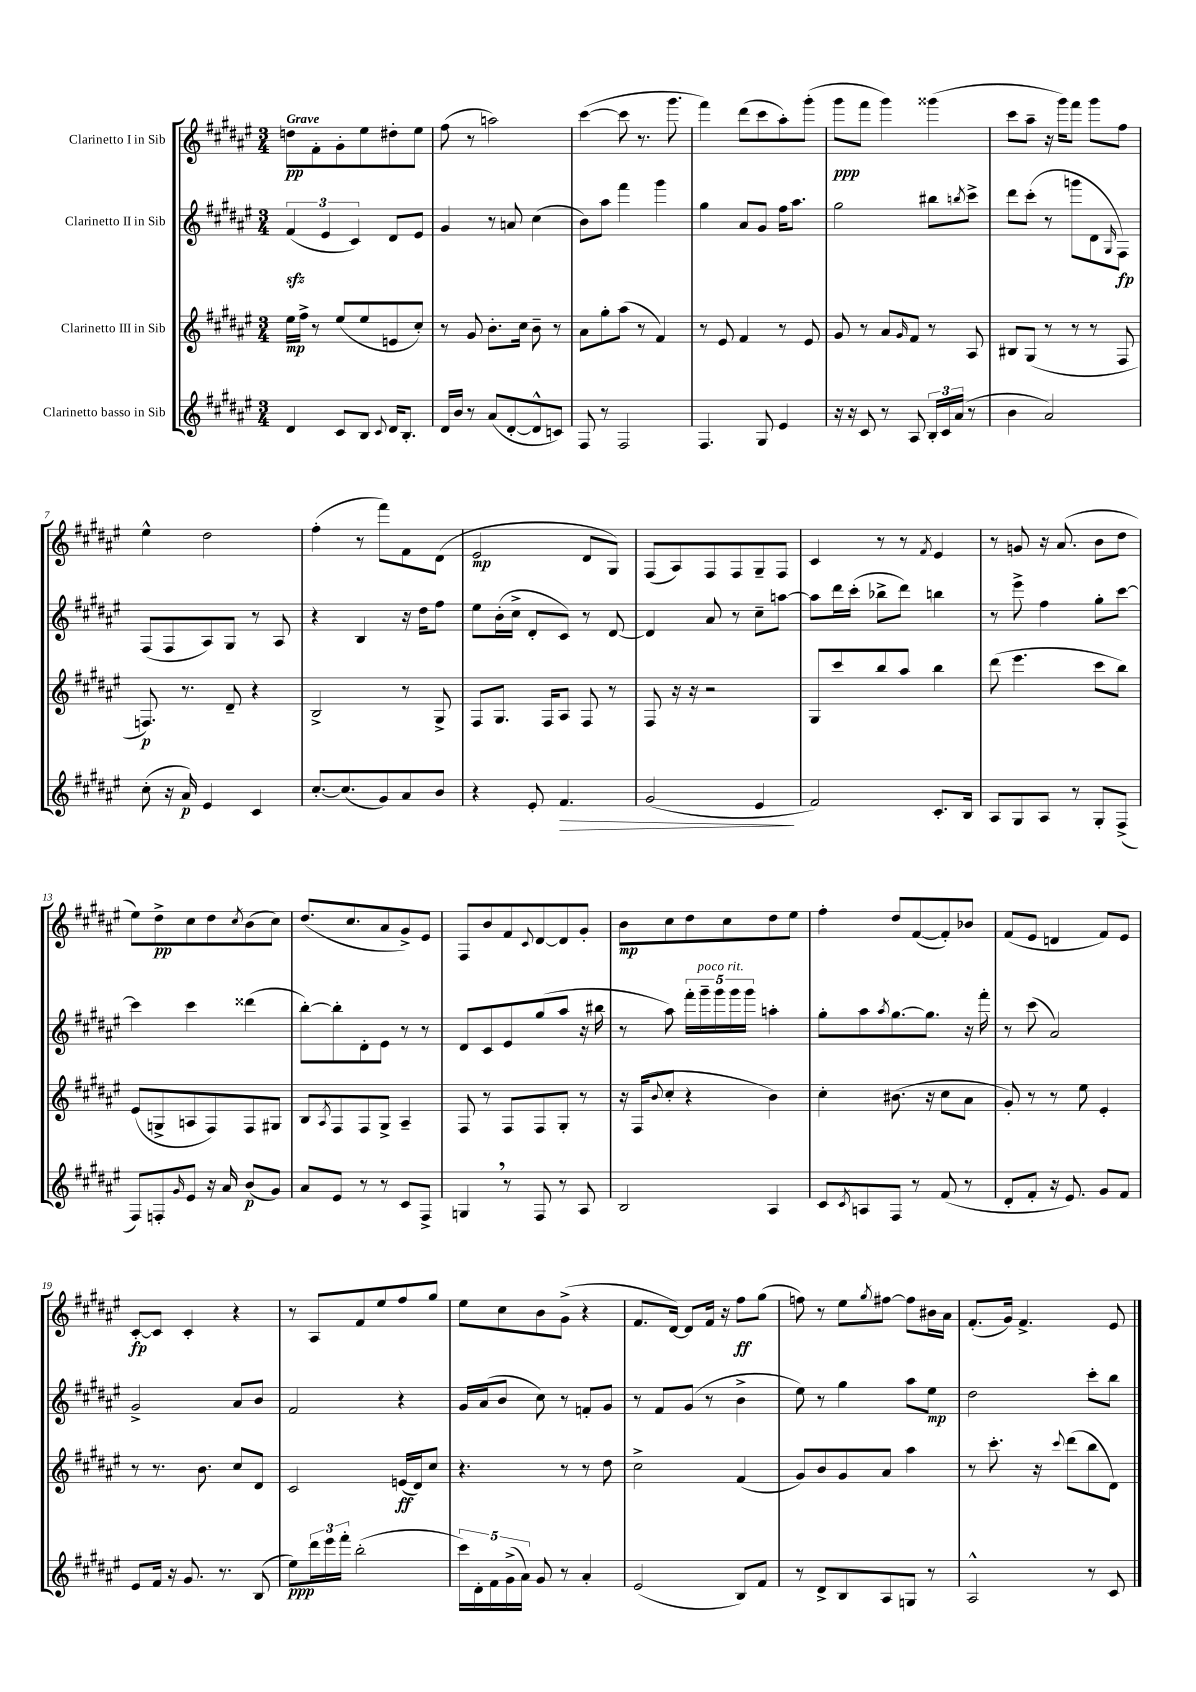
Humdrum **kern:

**kern	**dynam	**kern	**dynam	**kern	**dynam	**kern	**dynam
*part4	*part4	*part3	*part3	*part2	*part2	*part1	*part1
*staff4	*staff4	*staff3	*staff3	*staff2	*staff2	*staff1	*staff1
*I"Clarinetto basso in Sib	*	*I"Clarinetto III in Sib	*	*I"Clarinetto II in Sib	*	*I"Clarinetto I in Sib	*
*clefG2	*	*clefG2	*	*clefG2	*	*clefG2	*
*k[f#c#g#d#a#e#]	*	*k[f#c#g#d#a#e#]	*	*k[f#c#g#d#a#e#]	*	*k[f#c#g#d#a#e#]	*
*M3/4	*	*M3/4	*	*M3/4	*	*M3/4	*
=1	=1	=1	=1	=1	=1	=1	=1
!	!	!	!	!	!	!LO:TX:a:B:t=Grave	!
4d#/	.	16ee#\LL	mp	(6f#zz/	.	8ddn\L	pp
.	.	16ff#^\JJ	.	.	.	.	.
.	.	8r	.	.	.	8f#'\	.
.	.	.	.	6e#/	.	.	.
8c#/L	.	(8ee#/L	.	.	.	8g#'\	.
.	.	.	.	6c#/)	.	.	.
8B/J	.	8ee#/	.	.	.	8ee#\	.
8qqc#/	.	.	.	.	.	.	.
16d#/KL	.	8en/	.	8d#/L	.	8dd#X'\	.
8.B'/J	.	.	.	.	.	.	.
.	.	8cc#'/J)	.	8e#/J	.	8ee#\J	.
=2	=2	=2	=2	=2	=2	=2	=2
16d#/LL	.	8r	.	4g#/	.	(8ff#\	.
16b/JJ	.	.	.	.	.	.	.
8r	.	8g#/	.	.	.	8r	.
(8a#/L	.	8.b'\L	.	8r	.	2aan\)	.
[8d#'/	.	.	.	8an/	.	.	.
.	.	16cc#\Jk	.	.	.	.	.
8d#^^/]	.	8b~\	.	(4cc#\	.	.	.
8cn/J)	.	8r	.	.	.	.	.
=3	=3	=3	=3	=3	=3	=3	=3
8F#/	.	8a#\L	.	8b\L)	.	([4ccc#\	.
8r	.	8gg#'\	.	8aa#\J	.	.	.
2F#/	.	(8aa#\J	.	4fff#\	.	8ccc#\]	.
.	.	8r	.	.	.	8.r	.
.	.	4f#/)	.	4ggg#\	.	.	.
.	.	.	.	.	.	8.ggg#\	.
=4	=4	=4	=4	=4	=4	=4	=4
4.F#/	.	8r	.	4gg#\	.	4fff#\)	.
.	.	8e#/	.	.	.	.	.
.	.	4f#/	.	8a#/L	.	(8ddd#\L	.
8G#/	.	.	.	8g#/J	.	8ccc#\	.
4e#/	.	8r	.	16ff#\KL	.	8aa#'\)	.
.	.	.	.	8.aa#\J	.	.	.
.	.	8e#/	.	.	.	(8ggg#'\J	.
=5	=5	=5	=5	=5	=5	=5	=5
16r	.	8g#/	.	2gg#\	.	8ggg#\L	ppp
16r	.	.	.	.	.	.	.
8c#/	.	8r	.	.	.	8fff#\J	.
8r	.	8a#/L	.	.	.	4ggg#\)	.
.	.	16qqg#/	.	.	.	.	.
8A#/	.	8f#/J	.	.	.	.	.
24B'/LL	.	8r	.	8bb#X\L	.	(4ggg##X\	.
24c#/	.	.	.	.	.	.	.
(24a#/JJ	.	.	.	.	.	.	.
.	.	.	.	8qbbn/	.	.	.
8r	.	8A#/	.	8ccc#^\J	.	.	.
=6	=6	=6	=6	=6	=6	=6	=6
4b\	.	8B#X/L	.	8ddd#\L	.	8ccc#\L	.
.	.	(8G#/J	.	(8ccc#'\J	.	8aa#~\J	.
2a#/)	.	8r	.	8r	.	16r	.
.	.	.	.	.	.	16ggg#\KL)	.
.	.	8r	.	8gggn\L	.	8fff#\J	.
.	.	8r	.	8d#\	.	8ggg#\L	.
.	.	.	.	16qqG#/	.	.	.
.	.	8F#/	.	8F#\J)	fp	8ff#\J	.
!!LO:LB:g=z
=7	=7	=7	=7	=7	=7	=7	=7
(8cc#'\	.	8.Fn/)	p	(8F#/L	.	4ee#^^\	.
16r	.	.	.	8F#/	.	.	.
16a#/)	p	8.r	.	.	.	.	.
4e#/	.	.	.	8A#/)	.	2dd#\	.
.	.	8d#~/	.	8G#/J	.	.	.
4c#/	.	4r	.	8r	.	.	.
.	.	.	.	8A#/	.	.	.
=8	=8	=8	=8	=8	=8	=8	=8
[8.cc#'/L	.	2B^/	.	4r	.	(4ff#'\	.
(8.cc#/]	.	.	.	.	.	.	.
.	.	.	.	4B/	.	8r	.
8g#/)	.	.	.	.	.	8fff#\L)	.
8a#/	.	8r	.	16r	.	8f#\	.
.	.	.	.	16dd#\KL	.	.	.
8b/J	.	8G#^/	.	8ff#\J	.	(8d#\J	.
=9	=9	=9	=9	=9	=9	=9	=9
4r	.	8F#/L	.	8ee#\L	.	2e#/	mp
.	.	8.G#/J	.	(16b'\L	.	.	.
.	.	.	.	16cc#^\JJ	.	.	.
8e#'/	.	.	.	8d#'/L	.	.	.
.	.	16F#/KL	.	.	.	.	.
!	!LO:HP:b	!	!	!	!	!	!
4.f#/	>	8A#/J	.	8c#/J)	.	.	.
.	.	8F#/	.	8r	.	8d#/L	.
.	.	8r	.	[8d#/	.	8G#/J)	.
=10	=10	=10	=10	=10	=10	=10	=10
(2g#/	.	8F#/	.	4d#/]	.	(8F#/L	.
.	.	16r	.	.	.	8A#/)	.
.	.	16r	.	.	.	.	.
.	.	2r	.	8a#/	.	8F#/	.
.	.	.	.	8r	.	8F#/	.
4e#/	.	.	.	8cc#~\L	.	8G#~/	.
.	.	.	.	[8aan\J	.	8F#/J	.
.	]	.	.	.	.	.	.
=11	=11	=11	=11	=11	=11	=11	=11
2f#/)	.	8G#/L	.	8aa\L]	.	4c#/	.
.	.	8ccc#/	.	16ddd#\L	.	.	.
.	.	.	.	(16ccc#'\JJ	.	.	.
.	.	8bb/	.	8bb-X^\L	.	8r	.
.	.	8aa#/J	.	8ddd#\J)	.	8r	.
.	.	.	.	.	.	8qf#/	.
8.c#'/L	.	4bb\	.	4bbn\	.	4e#/	.
16B/Jk	.	.	.	.	.	.	.
=12	=12	=12	=12	=12	=12	=12	=12
8A#/L	.	(8ddd#\	.	8r	.	8r	.
8G#/	.	4.eee#\	.	8eee#^\	.	8gn/	.
8A#/J	.	.	.	4ff#\	.	16r	.
.	.	.	.	.	.	(8.a#/	.
8r	.	.	.	.	.	.	.
8G#'/L	.	8ccc#\L	.	8gg#'\L	.	8b\L	.
(8F#^/J	.	8bb\J)	.	[8ccc#\J	.	8dd#\J	.
!!LO:LB:g=z
=13	=13	=13	=13	=13	=13	=13	=13
8F#/L)	.	(8e#/L	.	4ccc#\]	.	8ee#\L)	.
8Fn'/	.	8Gn^/	.	.	.	8dd#^\	pp
16qqg#/	.	.	.	.	.	.	.
8e#/J	.	8An/	.	4ccc#\	.	8cc#\	.
16r	.	8F#/)	.	.	.	8dd#\	.
16a#/	.	.	.	.	.	.	.
.	.	.	.	.	.	8qcc#/	.
(8b/L	p	8F#/	.	(4ddd##X\	.	(8b\	.
8g#/J)	.	8G#X/J	.	.	.	8cc#\J)	.
=14	=14	=14	=14	=14	=14	=14	=14
8a#/L	.	8B/L	.	[8bb'\L)	.	(8.dd#/L	.
.	.	8qA#/	.	.	.	.	.
8e#/J	.	8F#/	.	8bb'\]	.	.	.
.	.	.	.	.	.	8.cc#/	.
8r	.	8F#/	.	8d#'\	.	.	.
8r	.	8G#^/J	.	8e#\J	.	8a#/	.
8c#/L	.	4A#~/	.	8r	.	8g#^/)	.
8F#^/J	.	.	.	8r	.	8e#/J	.
=15	=15	=15	=15	=15	=15	=15	=15
4Gn,/	.	8F#/	.	8d#/L	.	8F#/L	.
.	.	8r	.	8c#/	.	8b/	.
8r	.	8F#/L	.	8e#/	.	8f#/	.
.	.	.	.	.	.	8qqc#/	.
8F#/	.	8F#/	.	(8gg#/	.	[8d#/	.
8r	.	8G#'/J	.	8aa#/J	.	8d#/]	.
8A#/	.	8r	.	16r	.	8g#'/J	.
.	.	.	.	16bb#X\	.	.	.
=16	=16	=16	=16	=16	=16	=16	=16
2B/	.	16r	.	8r	.	8b\L	mp
.	.	(16F#/KL	.	.	.	.	.
.	.	8qqb/	.	.	.	.	.
.	.	8cc#'/J	.	8aa#\)	.	8cc#\	.
.	.	4r	.	20fff#'\LL	.	8dd#\	.
!	!	!	!	!LO:TX:a:i:t=poco rit.	!	!	!
.	.	.	.	20ggg#~\	.	.	.
.	.	.	.	20ggg#\	.	.	.
.	.	.	.	.	.	8cc#\	.
.	.	.	.	20ggg#\	.	.	.
.	.	.	.	20ggg#\JJ	.	.	.
4A#/	.	4b\)	.	4aan'\	.	8dd#\	.
.	.	.	.	.	.	8ee#\J	.
=17	=17	=17	=17	=17	=17	=17	=17
8c#/L	.	4cc#'\	.	8gg#'\L	.	4ff#'\	.
8qc#/	.	.	.	.	.	.	.
8An/	.	.	.	8aa#\	.	.	.
.	.	.	.	8qaa#/	.	.	.
8F#/J	.	(8.b#X\	.	[8.gg#\	.	8dd#/L	.
8r	.	.	.	.	.	([8f#/	.
.	.	16r	.	8.gg#\J]	.	.	.
(8f#/	.	8cc#\L	.	.	.	8f#'/])	.
8r	.	8a#\J	.	16r	.	8b-X/J	.
.	.	.	.	16fff#'\	.	.	.
=18	=18	=18	=18	=18	=18	=18	=18
8d#'/L	.	8g#'/)	.	8r	.	(8f#/L	.
8f#'/J	.	8r	.	(8ccc#\	.	8e#/J	.
16r	.	8r	.	2a#/)	.	4dn/	.
8.e#/)	.	.	.	.	.	.	.
.	.	8ee#\	.	.	.	.	.
8g#/L	.	4e#'/	.	.	.	8f#/L)	.
8f#/J	.	.	.	.	.	8e#/J	.
!!LO:LB:g=z
=19	=19	=19	=19	=19	=19	=19	=19
8e#/L	.	8r	.	2g#^/	.	[8c#'/L	fp
16f#/Jk	.	8.r	.	.	.	8c#/J]	.
16r	.	.	.	.	.	.	.
8.g#/	.	.	.	.	.	4c#'/	.
.	.	8.b\	.	.	.	.	.
8.r	.	.	.	.	.	.	.
.	.	8cc#/L	.	8a#/L	.	4r	.
(8B/	.	8d#/J	.	8b/J	.	.	.
=20	=20	=20	=20	=20	=20	=20	=20
8ee#\L)	ppp	2c#/	.	2f#/	.	8r	.
24ddd#\L	.	.	.	.	.	8A#/L	.
24eee#\	.	.	.	.	.	.	.
24fff#'\JJ	.	.	.	.	.	.	.
(2bb'\	.	.	.	.	.	8f#/	.
.	.	.	.	.	.	8ee#/	.
.	.	(16en/LL	ff	4r	.	8ff#/	.
.	.	16d#/J)	.	.	.	.	.
.	.	8cc#/J	.	.	.	8gg#/J	.
=21	=21	=21	=21	=21	=21	=21	=21
20ccc#\LL)	.	4.r	.	16g#/LL	.	8ee#\L	.
20d#'\	.	.	.	.	.	.	.
.	.	.	.	(16a#/J	.	.	.
20f#\	.	.	.	.	.	.	.
.	.	.	.	8b/J	.	8cc#\	.
(20g#^\	.	.	.	.	.	.	.
20a#\JJ)	.	.	.	.	.	.	.
8g#/	.	.	.	8cc#\)	.	8b\	.
8r	.	8r	.	8r	.	(8g#^\J	.
4a#'/	.	8r	.	8fn'/L	.	4r	.
.	.	8dd#\	.	8g#/J	.	.	.
=22	=22	=22	=22	=22	=22	=22	=22
(2e#/	.	2cc#^\	.	8r	.	8.f#/L	.
.	.	.	.	8f#/L	.	.	.
.	.	.	.	.	.	[16d#/Jk)	.
.	.	.	.	(8g#/J	.	8d#/L]	.
.	.	.	.	8r	.	16f#/Jk	.
.	.	.	.	.	.	16r	.
8B/L)	.	(4f#/	.	4b^\	.	8ff#\L	ff
8f#/J	.	.	.	.	.	(8gg#\J	.
=23	=23	=23	=23	=23	=23	=23	=23
8r	.	8g#/L)	.	8ee#\)	.	8ffn\)	.
8d#^/L	.	8b/	.	8r	.	8r	.
8B/	.	8g#/	.	4gg#\	.	8ee#\L	.
.	.	.	.	.	.	8qgg#/	.
8A#/	.	8a#/J	.	.	.	[8ff#X\J	.
8Gn/J	.	4aa#\	.	8aa#\L	.	8ff#\L]	.
8r	.	.	.	8ee#\J	mp	16b#X\L	.
.	.	.	.	.	.	16a#\JJ	.
=24	=24	=24	=24	=24	=24	=24	=24
2A#^^/	.	8r	.	2dd#\	.	(8.f#'/L	.
.	.	8.ccc#'\	.	.	.	.	.
.	.	.	.	.	.	16g#/Jk)	.
.	.	.	.	.	.	4.f#^/	.
.	.	16r	.	.	.	.	.
.	.	8qqccc#/	.	.	.	.	.
.	.	(8ddd#\L	.	.	.	.	.
8r	.	8bb\	.	8ccc#'\L	.	.	.
8c#/	.	8d#\J)	.	8bb\J	.	8e#/	.
==	==	==	==	==	==	==	==
*-	*-	*-	*-	*-	*-	*-	*-
